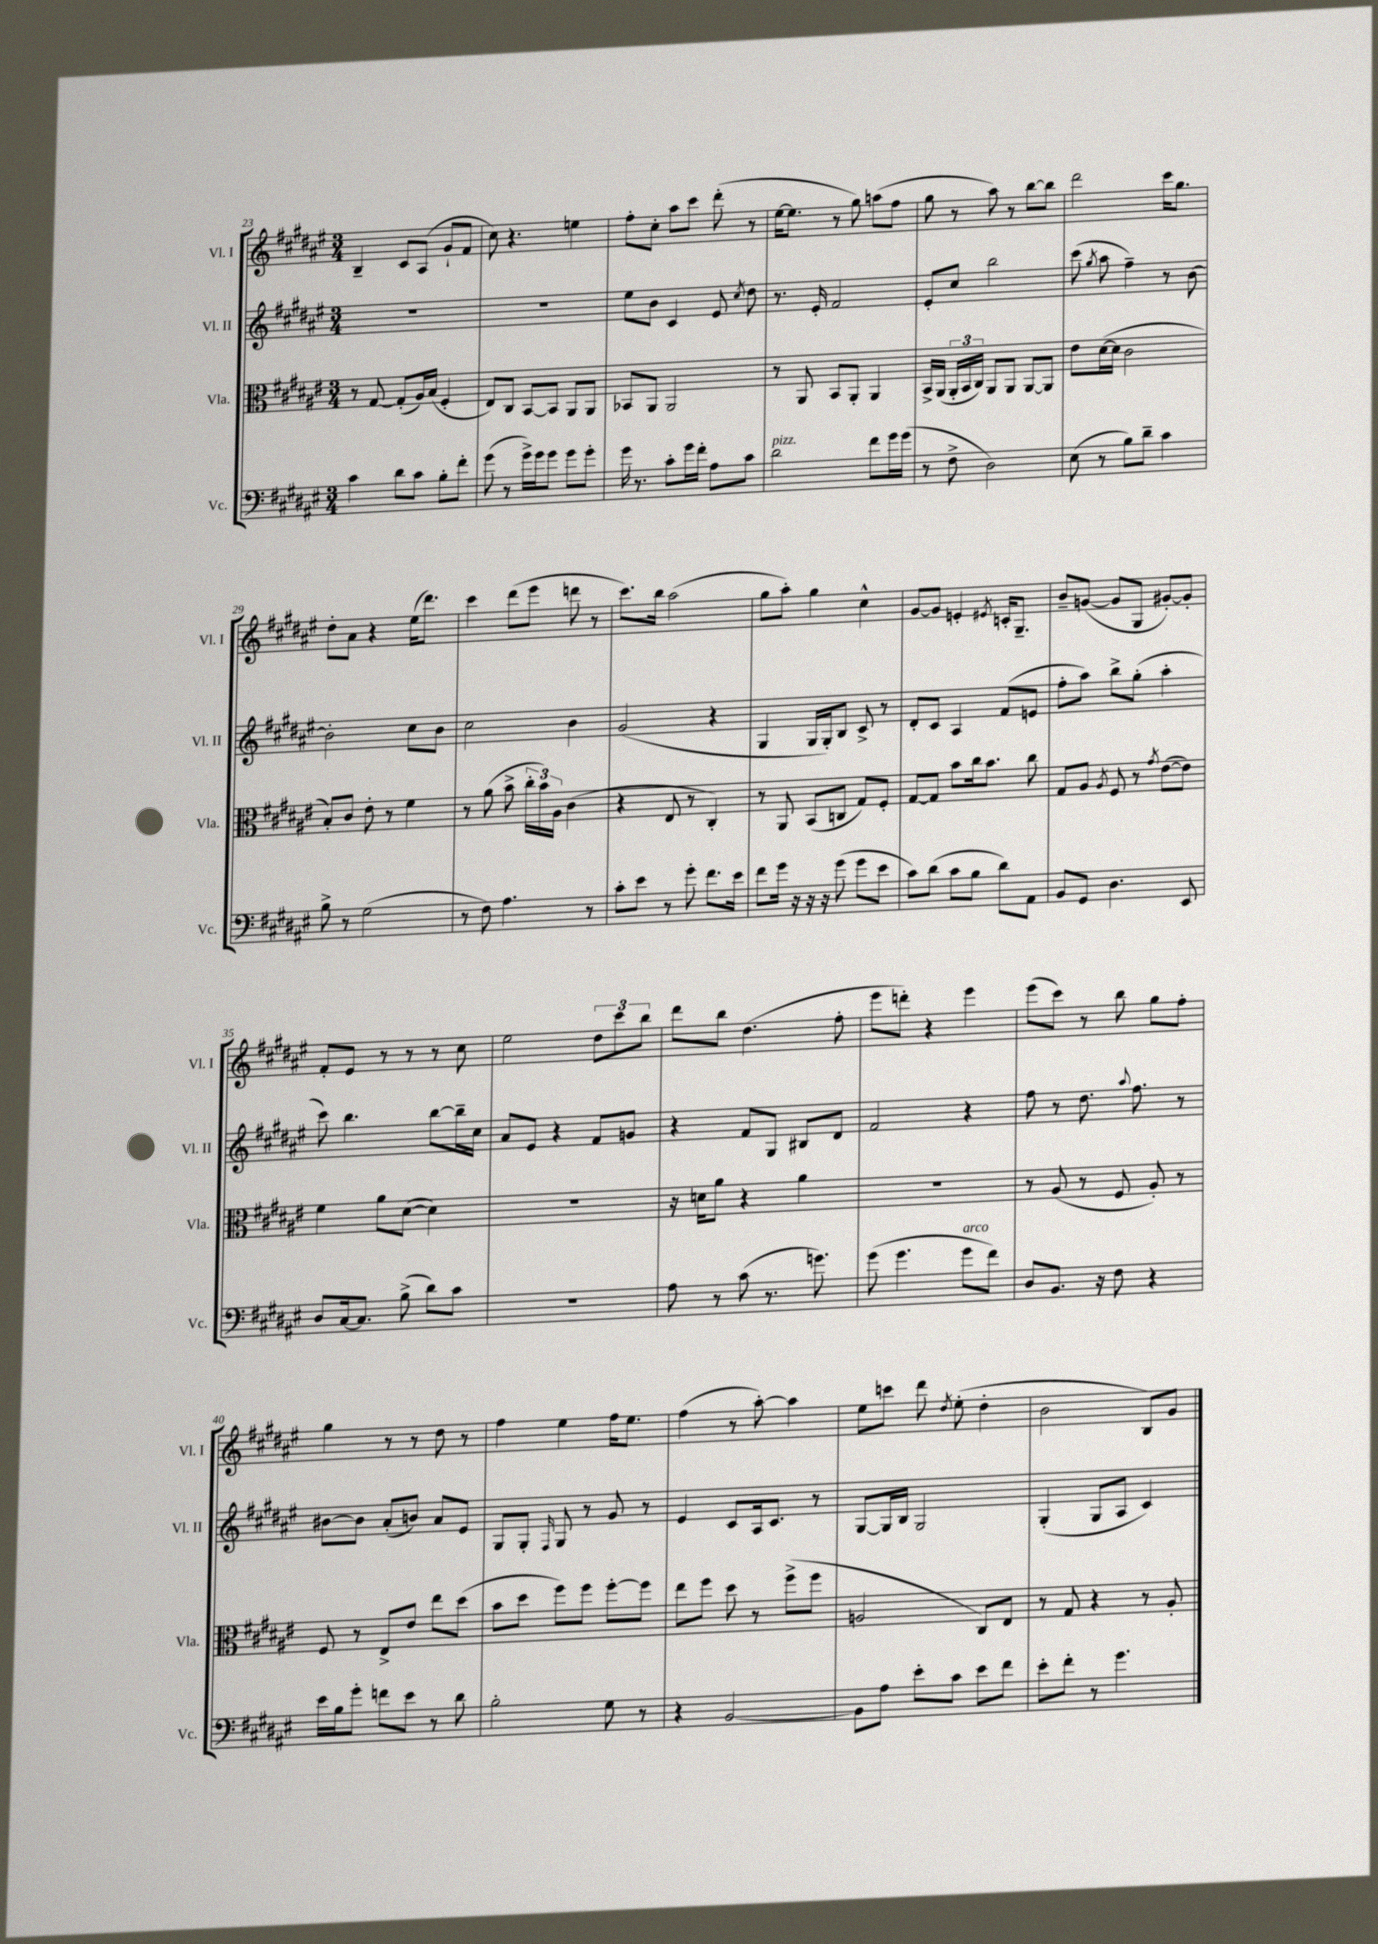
<<
\new StaffGroup <<
\new Staff = "s0" \with { instrumentName = "Vl. I" shortInstrumentName = "Vl. I" } {
    \clef treble \key fis \major \numericTimeSignature \time 3/4
    \autoBeamOff b4-- cis'8[ ais8]( gis'8[-! fis'8] |
    cis''8) r4. e''4 |
    fis''8[-. cis''8]-. ais''8[ cis'''8] dis'''8-.( r8 |
    eis''16[~ eis''8.] r8 gis''8) a''8[( fis''8] |
    gis''8 r8 ais''8) r8 b''8[~ b''8] |
    dis'''2 cis'''16[ gis''8.] |
    dis''8[-. ais'8] r4 eis''16[( dis'''8.]) |
    cis'''4 dis'''8[( eis'''8] d'''8 r8 |
    cis'''8.[) b''16] ais''2( |
    gis''8[ ais''8]-.) gis''4 cis''4-^ |
    gis'8[~ gis'8] e'4-. \acciaccatura { eis'8 } c'16[-. gis8.]-- |
    b'8[-- g'8]~( g'8[ gis8] gis'8[~-.) gis'8]-. |
    fis'8[-. eis'8] r8 r8 r8 cis''8 |
    eis''2 \tuplet 3/2 { dis''8[ cis'''8 b''8] } |
    dis'''8[ b''8] dis''4.( fis''8-. |
    eis'''8[ d'''8]-.) r4 eis'''4 |
    eis'''8[( cis'''8]) r8 b''8 gis''8[ fis''8]-. |
    gis''4 r8 r8 dis''8 r8 |
    fis''4 eis''4 fis''16[ eis''8.] |
    fis''4( r8 ais''8~-.) ais''4 |
    eis''8[ c'''8] dis'''8 \acciaccatura { dis''8 } eis''8-.( dis''4-. |
    b'2 b8[) gis'8] \bar "|." |
}
\new Staff = "s1" \with { instrumentName = "Vl. II" shortInstrumentName = "Vl. II" } {
    \clef treble \key fis \major \numericTimeSignature \time 3/4
    \autoBeamOff R2. |
    R2. |
    eis''8[ b'8] cis'4 eis'8 \acciaccatura { cis''8 } dis''8 |
    r8. eis'16-. fis'2 |
    eis'8[-. cis''8] b''2 |
    cis'''8( \acciaccatura { gis''8 } ais''8 fis''4--) r8 b'8~ |
    b'2-. cis''8[ b'8] |
    cis''2 b'4 |
    gis'2( r4 |
    gis4 gis16[ gis16-.) b8] cis'8-> r8 |
    dis'8[-. cis'8] ais4 fis'8[( e'8] |
    fis''8[-. ais''8]) b''8[-> gis''8]-.( ais''4-. |
    cis'''8) b''4. b''8[~ b''16-- cis''16] |
    ais'8[ eis'8] r4 fis'8[ g'8] |
    r4 fis'8[ gis8] bis8[ dis'8] |
    fis'2 r4 |
    fis''8 r8 dis''8. \appoggiatura { ais''8 } fis''8. r8 |
    bis'8[~ bis'8] ais'8[-.( b'8]) ais'8[ eis'8] |
    gis8[ gis8]-. \grace { fis16 } gis8 r8 gis'8 r8 |
    eis'4 cis'8[ ais16 cis'8.] r8 |
    gis8[~ gis16 b16] gis2 |
    gis4-.( gis8[ ais8] cis'4) \bar "|." |
}
\new Staff = "s2" \with { instrumentName = "Vla." shortInstrumentName = "Vla." } {
    \clef alto \key fis \major \numericTimeSignature \time 3/4
    \autoBeamOff r8 gis8~ gis8[-.( ais16) b16]( fis4-. |
    eis8[) cis8] b,8[~ b,8] ais,8[ ais,8] |
    bes,8[ ais,8] ais,2 |
    r8 ais,8 b,8[ ais,8]-. ais,4 |
    b,16[-> ais,16]( \tuplet 3/2 { ais,16[-. b,16 cis16]) } ais,8[ ais,8] ais,8[~ ais,8] |
    eis'8[ dis'16~( dis'16] cis'2 |
    b8[-.) cis'8] eis'8-. r8 fis'4 |
    r8 ais'8( b'8-> \tuplet 3/2 { cis''16[-. b'16) ais16] } cis'4( |
    r4 eis8 r8 cis4-.) |
    r8 ais,8 b,8[( c8] gis8[) fis8]-. |
    gis8[~ gis8] b'8[ cis''16 b'8.] cis''8 |
    gis8[ ais8] \acciaccatura { ais8 } fis8 r8 \acciaccatura { gis'8 } eis'8[~( eis'8]) |
    fis'4 ais'8[ dis'8]~( dis'4) |
    r2. |
    r16 d'16[ ais'8] r4 ais'4 |
    R2. |
    r8 ais8( r8 fis8 ais8-.) r8 |
    fis8 r8 eis8[-> eis'8] eis''8[ dis''8]( |
    b'8[ dis''8] fis''8[) fis''8] fis''8[~-. fis''8] |
    eis''8[ fis''8] dis''8 r8 fis''8[->( fis''8] |
    a2 cis8[) eis8] |
    r8 gis8 r4 r8 ais8-. \bar "|." |
}
\new Staff = "s3" \with { instrumentName = "Vc." shortInstrumentName = "Vc." } {
    \clef bass \key fis \major \numericTimeSignature \time 3/4
    \autoBeamOff cis'4 dis'8[ cis'8] b8[-. fis'8]-. |
    gis'8( r8 gis'16[->) gis'16 gis'8] gis'8[ gis'8]-. |
    gis'16 r8. cis'8[-. gis'16 fis'16]-. ais8[ cis'8] |
    dis'2^\markup { \italic "pizz." } fis'8[ gis'16 gis'16]( |
    r8 fis8-> dis2) |
    eis8( r8 b8[) dis'8]-- cis'4 |
    b8-> r8 gis2( |
    r8 fis8) ais4. r8 |
    cis'8[-. eis'8] r8 gis'8-. fis'8.[ eis'16] |
    fis'8[ gis'16] r16 r16 r16 gis'8( gis'8[ eis'8] |
    cis'8[) dis'8]( cis'8[ b8] dis'8[) ais,8] |
    b,8[ gis,8] dis4. eis,8 |
    dis8[ cis16~ cis8.] b8->( dis'8[) cis'8] |
    R2. |
    ais8 r8 cis'8( r8. g'8.) |
    gis'8( gis'4. gis'8[^\markup { \italic "arco" } fis'8]) |
    dis8[ b,8.] r16 fis8 r4 |
    eis'16[ b16 gis'8]-. f'8[ eis'8] r8 dis'8 |
    b2-. gis8 r8 |
    r4 b,2~ |
    b,8[ ais8] eis'8[-. cis'8] eis'8[ fis'8] |
    eis'8[-. fis'8]-. r8 gis'4. \bar "|." |
}
>>
>>
\layout { \context { \Score currentBarNumber = #23 } }
